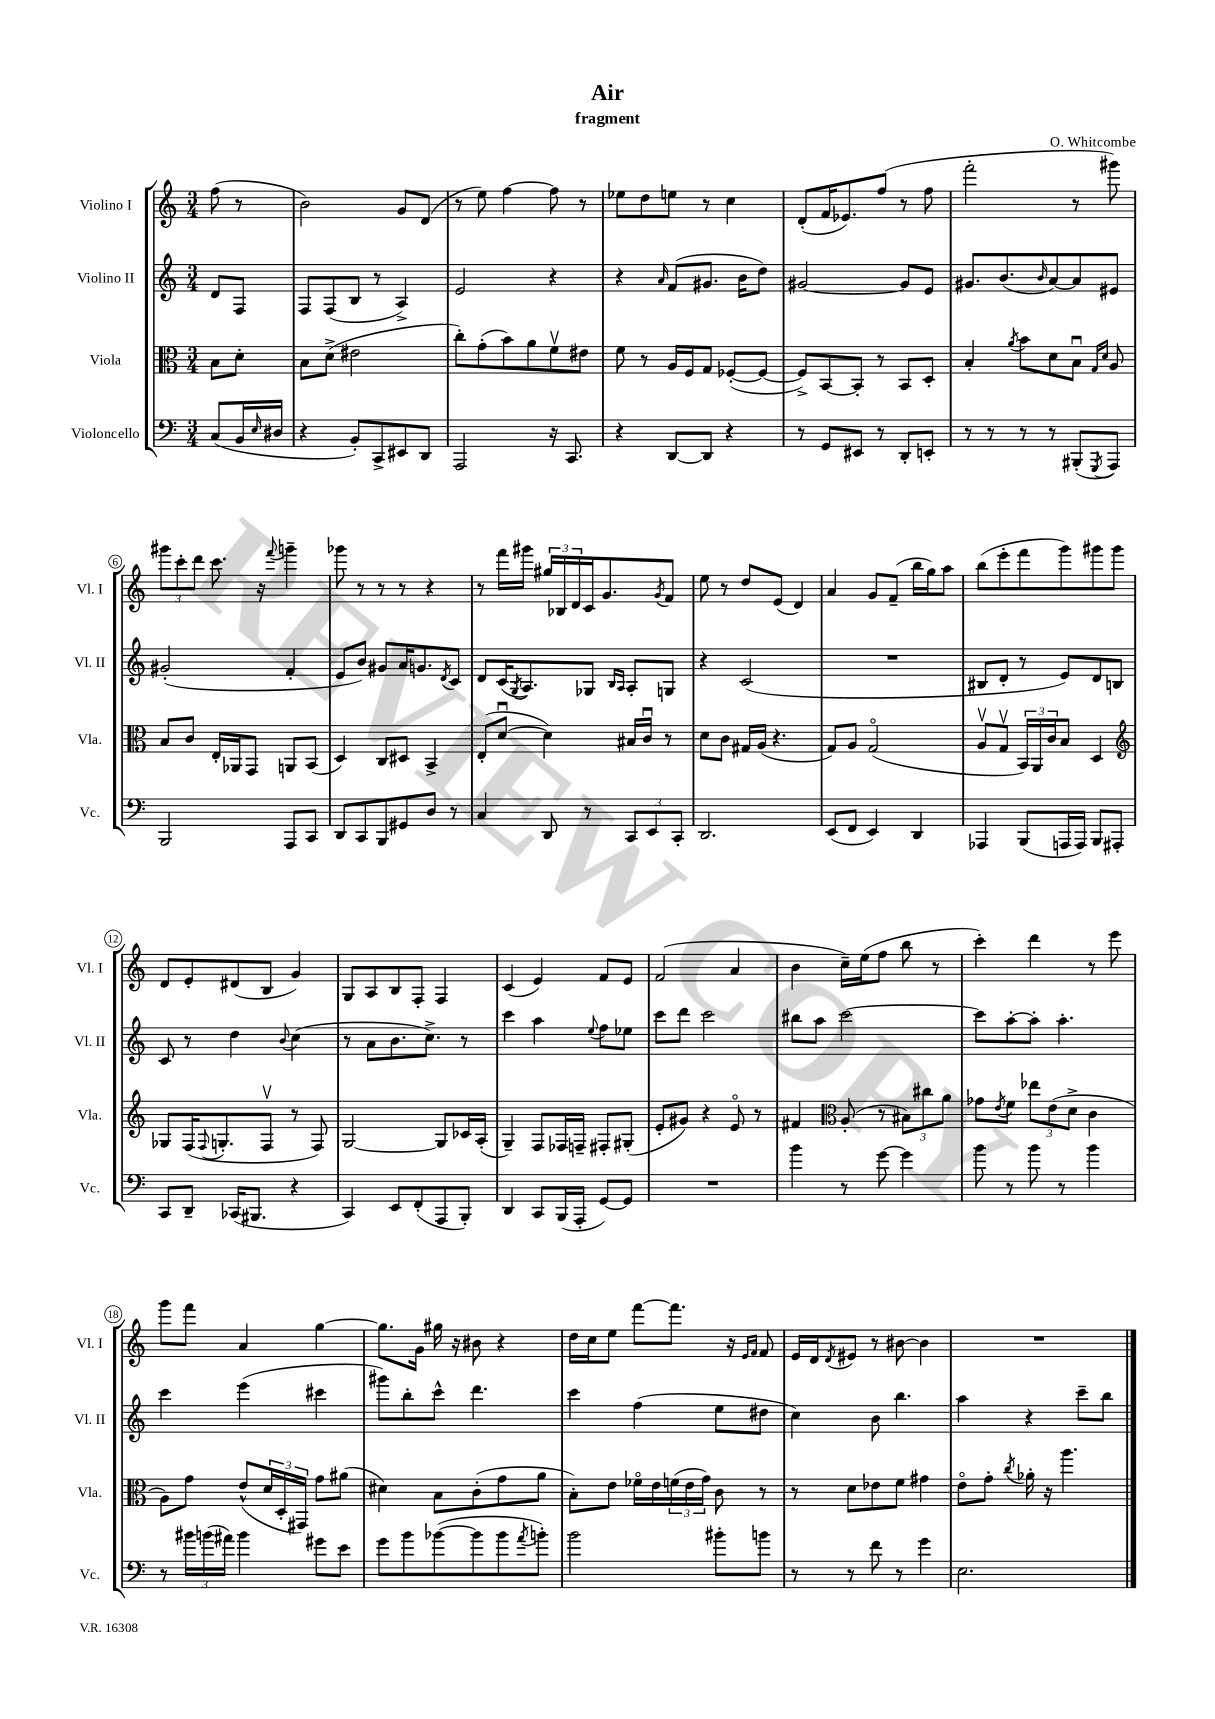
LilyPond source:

\header { title = "Air" composer = "O. Whitcombe" subtitle = "fragment" }
<<
\new StaffGroup <<
\new Staff = "s0" \with { instrumentName = "Violino I" shortInstrumentName = "Vl. I" } {
    \clef treble \key c \major \numericTimeSignature \time 3/4 \partial 4
    f''8( r8 |
    b'2) g'8 d'8( |
    r8 e''8) f''4~ f''8 r8 |
    ees''8 d''8 e''8 r8 c''4 |
    d'8-.( f'16 ees'8.) f''8( r8 f''8 |
    f'''2-. r8 gis'''8) |
    \tuplet 3/2 { gis'''8 c'''8-. d'''8 } c'''8. r16 \appoggiatura { f'''8 } g'''4-- |
    ges'''8 r8 r8 r8 r4 |
    r8 f'''16 gis'''16 \tuplet 3/2 { gis''16 bes16 d'16 } c'16 g'8. \acciaccatura { g'8 } f'8 |
    e''8 r8 d''8 e'8( d'4) |
    a'4 g'8 f'8--( b''16 g''16) a''8 |
    b''8( e'''8-. f'''8 g'''8) gis'''8 gis'''8 |
    d'8 e'8-. dis'8( b8 g'4) |
    g8 a8 b8 f8-. f4 |
    c'4( e'4) f'8 e'8 |
    f'2( a'4 |
    b'4 c''16--) e''16( f''8 b''8 r8 |
    c'''4-.) d'''4 r8 e'''8 |
    g'''8 f'''8 a'4 g''4~ |
    g''8. g'16 gis''16 r16 bis'8 r4 |
    d''16 c''16 e''8 f'''8~ f'''8. r16 \grace { e'16 f'16 } f'8 |
    e'16 d'16 \acciaccatura { d'8 } eis'8 r8 bis'8~ bis'4 |
    R2. \bar "|." |
}
\new Staff = "s1" \with { instrumentName = "Violino II" shortInstrumentName = "Vl. II" } {
    \clef treble \key c \major \numericTimeSignature \time 3/4 \partial 4
    d'8 f8 |
    f8 f8( b8 r8 a4->) |
    e'2 r4 |
    r4 \grace { a'16 } f'8( gis'8. b'16 d''8) |
    gis'2~ gis'8 e'8 |
    gis'8. b'8.( \grace { b'16 } a'8~) a'8 eis'8 |
    gis'2-.( f'4-. |
    e'8 b'8) gis'8 a'16 g'8. \acciaccatura { d'8 } c'8 |
    d'8 c'16( \acciaccatura { g8 } a8.) ges8 \grace { b16 a16 } a8-. g8 |
    r4 c'2( |
    R2. |
    bis8 d'8-. r8 e'8) d'8 b8 |
    c'8 r8 d''4 \appoggiatura { b'8 } c''4( |
    r8 a'8 b'8. c''8.->) r8 |
    c'''4 a''4 \appoggiatura { e''8 } f''8 ees''8 |
    c'''8 d'''8 c'''2 |
    bis''8 a''8 c'''2~ |
    c'''8 a''8~-. a''8-. a''4.-. |
    c'''4 e'''4( cis'''4 |
    gis'''8) b''8-. c'''8-^ d'''4. |
    c'''4 f''4( e''8 dis''8 |
    c''4) b'8 b''4. |
    a''4 r4 c'''8-- b''8 \bar "|." |
}
\new Staff = "s2" \with { instrumentName = "Viola" shortInstrumentName = "Vla." } {
    \clef alto \key c \major \numericTimeSignature \time 3/4 \partial 4
    b8 d'8-. |
    b8 d'8->( eis'2 |
    c''8-.) g'8-.( b'8) a'8 f'8\upbow eis'8 |
    f'8 r8 a16 f16 g8 fes8~-.( fes8~ |
    fes8->) b,8~ b,8-. r8 b,8 d8-. |
    b4-. \acciaccatura { a'8 } b'8 d'8 b8\downbow \grace { g16 d'16 } a8 |
    b8 c'8 e16-. aes,16 g,8 a,8 b,8( |
    d4) c8 dis8 b,4-> |
    e8-.( d'8~\downbow d'4) bis16 c'16\downbow r8 |
    d'8 c'8 gis16 a16( r4. |
    g8) a8 g2\flageolet( |
    a8\upbow g8\upbow \tuplet 3/2 { b,16) a,16 c'16 } b8 d4 |
    \clef treble ges8 f16( \appoggiatura { f8 } g8.-. f8\upbow r8 f8) |
    g2~ g8 ces'16 a16-.( |
    g4--) f8 fes16 f16-- fis8-. gis8-.( |
    e'8-. gis'8) r4 e'8\flageolet r8 |
    fis'4 \clef alto a8-.( r8 \tuplet 3/2 { bis8) cis''8 a'8 } |
    ges'8 \acciaccatura { e'8 } f'8 \tuplet 3/2 { ees''8 e'8( d'8-> } c'4 |
    a8) g'8 e'8-^( \tuplet 3/2 { d'16 d16-. gis,16) } g'8 ais'8( |
    dis'4) b8 c'8-.( g'8 a'8 |
    b8-.) e'8 fes'16\flageolet e'16 \tuplet 3/2 { f'16( e'16 g'16) } c'8 r8 |
    r8 d'8 ees'8 f'8 gis'4 |
    e'8\flageolet g'8-. \acciaccatura { c''8 } aes'16-. r16 a''4. \bar "|." |
}
\new Staff = "s3" \with { instrumentName = "Violoncello" shortInstrumentName = "Vc." } {
    \clef bass \key c \major \numericTimeSignature \time 3/4 \partial 4
    c8( b,16 \grace { e16 } dis16 |
    r4 b,8-.) c,8-> eis,8 d,8 |
    a,,2 r16 c,8. |
    r4 d,8~ d,8 r4 |
    r8 g,8 eis,8 r8 d,8-. e,8-. |
    r8 r8 r8 r8 bis,,8-.( \acciaccatura { g,,8 } a,,8) |
    b,,2 a,,8 c,8 |
    d,8 c,8 b,,8 gis,8 d8 r8 |
    c4 d,8 r8 \tuplet 3/2 { c,8 e,8 c,8-. } |
    d,2. |
    e,8( f,8 e,4) d,4 |
    aes,,4 b,,8( a,,16 a,,16) b,,8 ais,,8-. |
    c,8 d,8-- ces,16( bis,,8. r4 |
    c,4) e,8 f,8-.( a,,8 b,,8-.) |
    d,4 c,8 b,,16( a,,16-. g,8~) g,8 |
    R2. |
    b'4 r8 g'8~ g'4 |
    b'8 r8 b'8 r8 b'4 |
    r8 \tuplet 3/2 { bis'16 b'16( ais'16) } b'4 gis'8 e'8 |
    g'8 b'8 bes'8~( bes'8 bes'8 \acciaccatura { a'8 } b'8-.) |
    b'2 bis'8-. b'8 |
    r8 r8 f'8 r8 g'4 |
    e2. \bar "|." |
}
>>
>>
\layout { \context { \Score \override BarNumber.stencil = #(make-stencil-circler 0.1 0.3 ly:text-interface::print) } }
